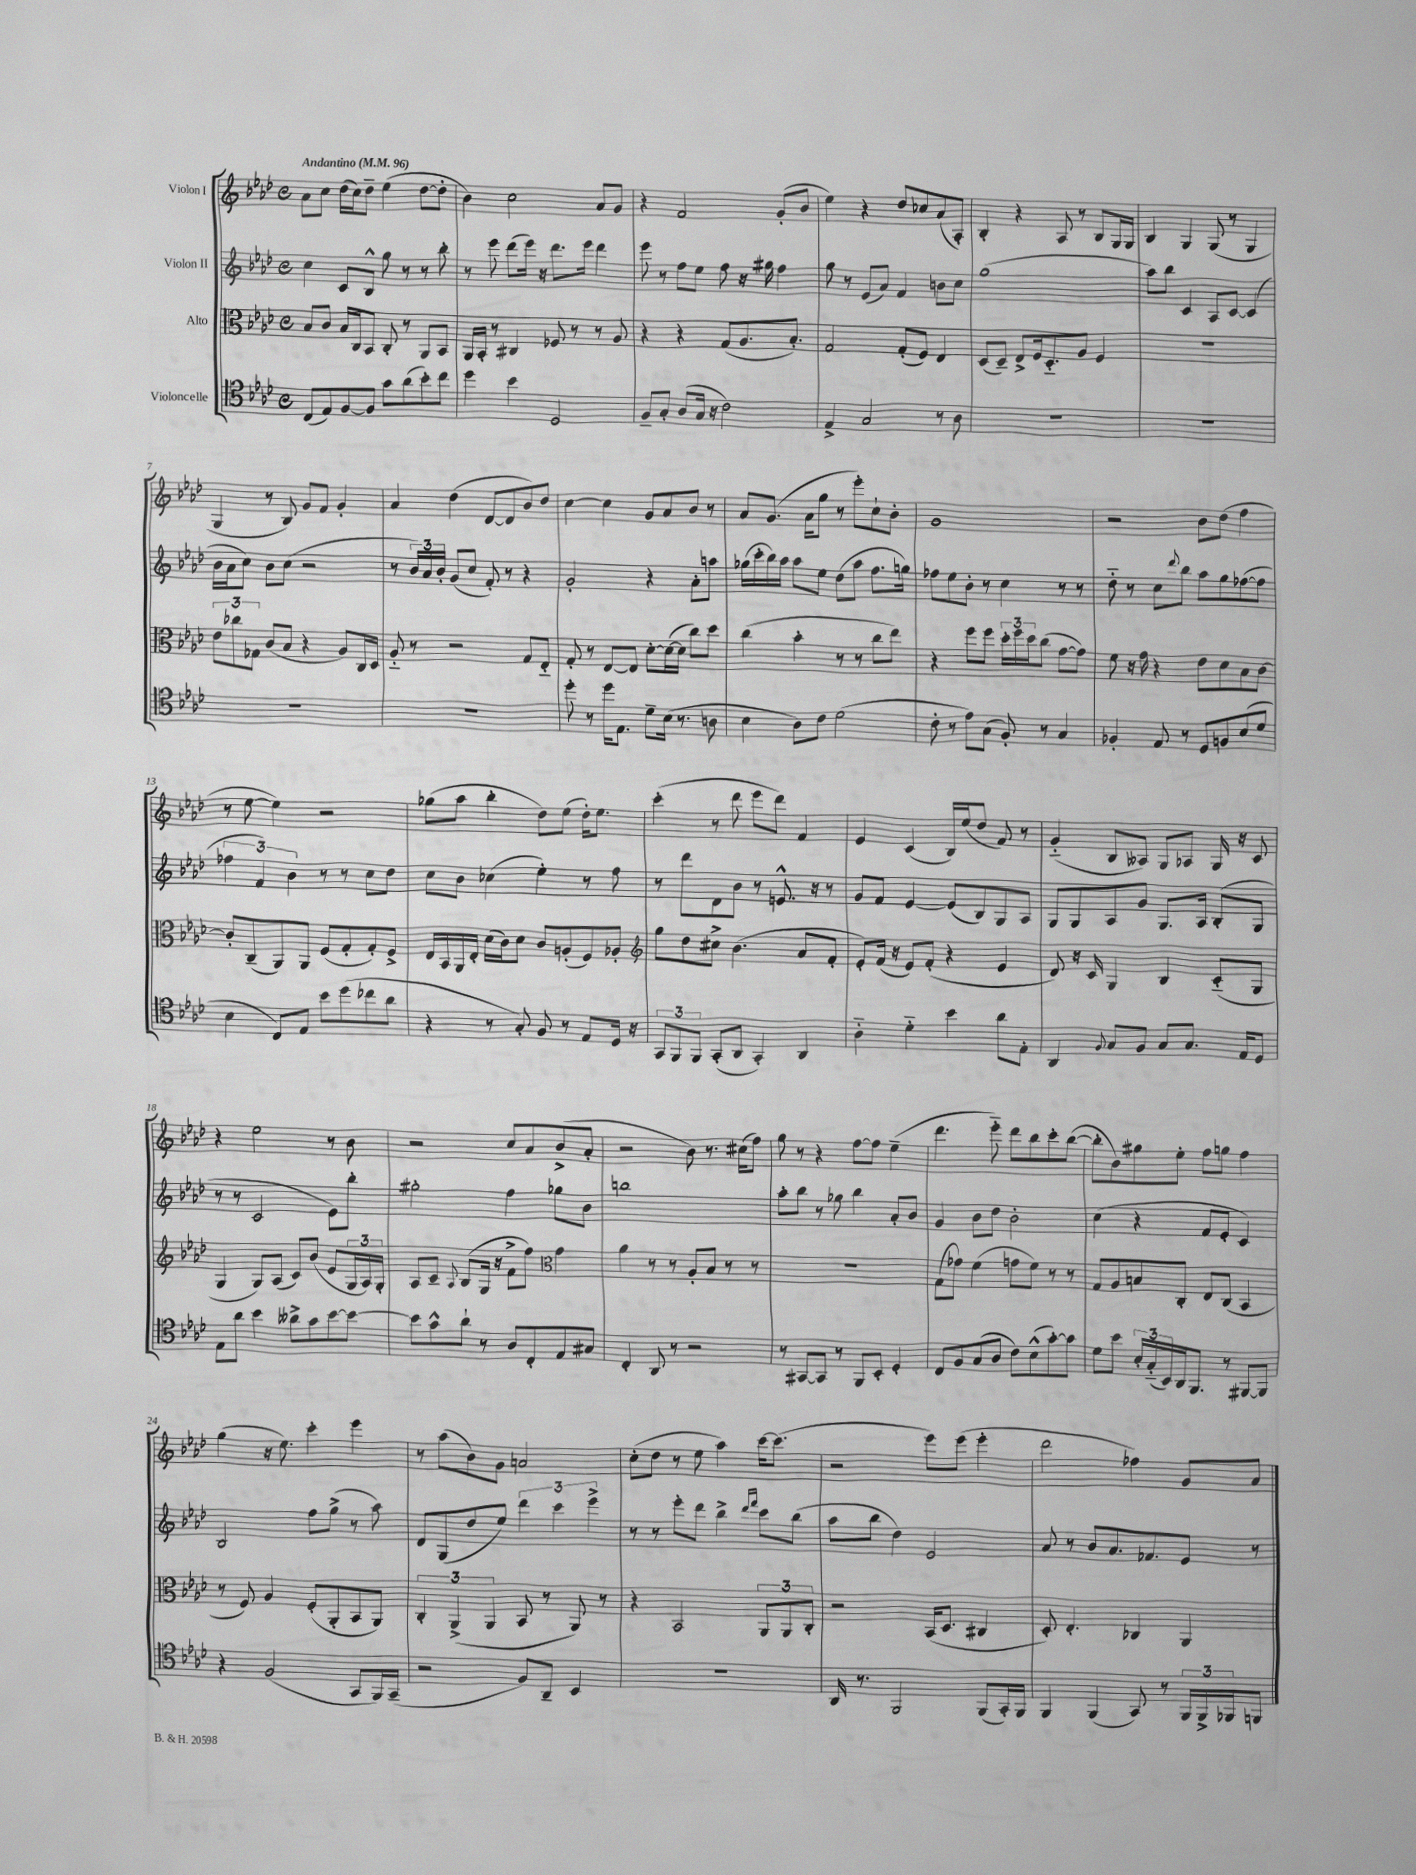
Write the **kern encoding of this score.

**kern	**kern	**kern	**kern
*part4	*part3	*part2	*part1
*staff4	*staff3	*staff2	*staff1
*I"Violoncelle	*I"Alto	*I"Violon II	*I"Violon I
*clefC4	*clefC3	*clefG2	*clefG2
*k[b-e-a-d-]	*k[b-e-a-d-]	*k[b-e-a-d-]	*k[b-e-a-d-]
*M4/4	*M4/4	*M4/4	*M4/4
*met(c)	*met(c)	*met(c)	*met(c)
*MM96	*MM96	*MM96	*MM96
=1	=1	=1	=1
!	!	!	!LO:TX:a:B:t=Andantino
(8C/L	8B-/L	4cc\	8a-\L
8E-/)	8c/J	.	8cc\J
[8F/	16B-/LL	8c/L	(16dd-\LL
.	16C/J	.	16cc\J)
8F/J]	8BB-/J	8B-^^/J	8dd-~\J
8g\L	8C'/	8gg\	(4ee-\
(8a-\	8r	8r	.
8b-'\)	8AA-/L	8r	[8dd-\L
8cc\J	8BB-/J	8bb-'\	8dd-'\J]
=2	=2	=2	=2
4dd-\	16AA-/LL	8r	4b-\)
.	16BB-'/JJ	.	.
.	8r	8eee-\	.
4b-\	4C#X/	(8ddd-\L	2cc\
.	.	16eee-\Jk)	.
.	.	16r	.
2D-/	8F-X/	8.ddd-\L	.
.	8r	.	.
.	.	16eee-\Jk	.
.	8r	4ddd-\	8a-/L
.	8A-/	.	8g/J
=3	=3	=3	=3
8F~/L	4r	8eee-\	4r
8G'/J	.	8r	.
(8A-/L	4r	8ff\L	2f/
16G/Jk	.	8ee-\J	.
16r	.	.	.
2c\)	(8G/L	8ff\	.
.	8.A-/	16r	.
.	.	16gg#X\	.
.	.	4ff\	(8g'/L
.	8.B-'/J)	.	.
.	.	.	8b-/J
=4	=4	=4	=4
4E-^/	2G/	8gg\	4ee-\)
.	.	8r	.
2G/	.	(8e-/L	4r
.	.	8a-/J)	.
.	(8G'/L	4f/	8dd-/L
.	8F/J)	.	8cc-X/
8r	4E-/	8bn\L	(8a-/
8A-\	.	8cc\J	8A-'/J)
=5	=5	=5	=5
1r	(8D-/L	(1gg	4B-'/
.	8D-~/J)	.	.
.	8E-^/L	.	4r
.	16F/k	.	.
.	8.D-/	.	.
.	.	.	8A-/
.	8A-/J	.	8r
.	4F/	.	8B-/L
.	.	.	16G/L
.	.	.	16G/JJ
=6	=6	=6	=6
1r	1r	8aa-\L)	4B-/
.	.	8bb-\J	.
.	.	4c/	4G/
.	.	8A-/L	(8G/
.	.	[8c/J	8r
.	.	(4c/]	4G/
!!LO:LB:g=z
=7	=7	=7	=7
1r	12e-\L	16b-\LL	4G/
.	.	16a-\J	.
.	12cc-X\	.	.
.	.	8cc\J)	.
.	12G-X\J	.	.
.	(8c/L	8b-\L	8r
.	8B-/J	(8cc\J	8B-/)
.	4r	2r	8g/L
.	.	.	8f/J
.	8A-/L)	.	4g'/
.	16C/L	.	.
.	16D-/JJ	.	.
=8	=8	=8	=8
1r	8A-/	8r	4a-/
.	8r	24b-/LL)	.
.	.	24a-/	.
.	.	24b-'/JJ	.
.	2r	(8g/L	(4dd-\
.	.	8cc/J	.
.	.	8f'/)	[8d-/L
.	.	8r	8d-/]
.	8G/L	4r	8b-/)
.	8E-/J	.	8dd-/J
=9	=9	=9	=9
8dd-'\	8G'/	2g'/	[4cc\
8r	8r	.	.
16dd-\KL	[8E-/L	.	4cc\]
8.E-\J	.	.	.
.	8E-/J]	.	.
8d-~\L	[8d-'\L	4r	8g/L
(16B-\Jk	(16d-\L_	.	8a-/
8.r	16d-\JJ]	.	.
.	8cc\L)	8a-'\L	8b-/J
8An\	8dd-\J	8aan\J	8r
=10	=10	=10	=10
4B-\	(4cc\	(16gg-X\LL	8a-/L
.	.	16ccc'\	.
.	.	16bb-\)	(8.g/J
.	.	16aa-\JJ	.
8A-\L)	4b-'\	8aa-\L	.
.	.	.	16a-\KL
8c\J	.	8ee-\J	8gg\J
(2d-\	8r	(8dd-\L	8r
.	8r	8aa-\J	8eee-'\L)
.	8cc\L	8.ff\L	8cc`\
.	8ee-\J)	.	8b-'\J
.	.	16ggn\Jk)	.
=11	=11	=11	=11
8c'\	4r	8ff-X\L	1g
8r	.	8ee-\	.
8e-\L)	8ff\L	8b-'\J	.
(8G\J	8ff\J	8r	.
8F'/)	24dd-'\LL	4cc\	.
.	24ff\	.	.
.	24dd-\J	.	.
8r	(8cc\J	.	.
4G/	[8g\L	8r	.
.	8g\J])	8r	.
=12	=12	=12	=12
4F-X'/	8f\	8dd-\	2r
.	16r	8r	.
.	16g\	.	.
8E-/	4r	8cc\L	.
.	.	8qqddd-/	.
8r	.	8bb-\J	.
8D-/L	8e-\L	8aa-\L	8b-\L
8Fn/	8d-\	8gg\	(8dd-\J
(8B-/	8B-\	([8ff-X\	4ff\
8d-/J	[8c\J	8ff-\J]	.
!!LO:LB:g=z
=13	=13	=13	=13
4B-\	8c'/L]	6ff-X\	8r
.	(8C~/	.	[8ee-\
.	.	6f/)	.
8C/L)	8AA-/)	.	4ee-\])
.	.	6b-\	.
8E-/J	8AA-/J	.	.
8b-\L	(8F/L	8r	2r
(8dd-\	8G'/	8r	.
8cc-X\	8G'/)	8cc\L	.
8a-\J	8F^/J	8dd-\J	.
=14	=14	=14	=14
4r	16E-/LL	8cc\L	(8gg-X\L
.	16BB-/	.	.
.	16AA-/	8b-\J	8aa-\J
.	16E-'/JJ	.	.
8r	(16d-\LL	(4cc-X\	4bb-'\
.	16c\J)	.	.
8G'/)	8d-\J	.	.
8F/	8c/L	4ee-'\)	8dd-\L)
8r	(8An'/	.	(8ee-\J
8E-/L	8F/)	8r	16dd-'\KL)
.	.	.	8.ee-\J
16D-/Jk	8A-X'/J	8ff\	.
16r	.	.	.
=15	=15	=15	=15
*	*clefG2	*	*
12GG/L	8gg\L	8r	(4ccc'\
12FF/	.	.	.
.	8dd-\	8ddd-\L	.
12FF/J	.	.	.
(8GG'/L	8cc#X^\J	8d-\	8r
8AA-/J	(4.b-\	8b-\J	8ddd-\
4GG'/)	.	8r	8eee-\L
.	.	8.en^^/	8ddd-\J)
4AA-/	8a-/L	.	4f/
.	.	16r	.
.	8f'/J	8r	.
=16	=16	=16	=16
4A-\	8e-'/L)	8g/L	4e-/
.	(16f/Jk	8f/J	.
.	16r	.	.
4d-\	8e-/L)	[4e-/	(4c/
.	(8f'/J	.	.
4b-\	4r	(8e-/L]	16B-/LL)
.	.	.	(16ee-/J
.	.	8B-/)	8dd-/J
8a-\L	4e-/	8G/	8f/)
8E-'\J	.	8A-/J	8r
=17	=17	=17	=17
4AA-/	8d-/)	8G/L	(4g/
.	16r	8G/	.
.	16c/	.	.
8qqF/	.	.	.
8G/L	4G/	8A-/	8B-/L
8F/J	.	8g/J	8A--X/J)
8G/L	4B-/	8.G/L	8G/L
8.G/J	.	.	8A-X/J
.	.	16A-/Jk	.
.	(8c/L	(8B-'/L	16G/
16E-/KL	.	.	16r
8D-/J	8G/J	8G/J	8c/
!!LO:LB:g=z
=18	=18	=18	=18
8E-\L	4G/	8r	4r
8a-\J	.	8r	.
4b-\	8G/L)	2c/	2ee-\
.	(8A-/J	.	.
8a--X^\L	8c/L)	.	.
8g\	(8b-/J	.	.
[8b-\	8e-/L	8e-\L)	8r
8b-\J_	24G/L	8bb-'\J	8b-\
.	24A-/)	.	.
.	24G'/JJ	.	.
=19	=19	=19	=19
8b-\L]	8A-/L	2gg#X'\	2r
8g^^\	8c~/J	.	.
.	8qqA-/	.	.
8a-`\J	(8B-/L	.	.
8r	16G/Jk	.	.
.	16r	.	.
8A-/L	8f^\L	4ff\	8cc/L
8C'/	8ff\J)	.	8a-/
*	*clefC3	*	*
8E-/	4g\	8gg-X\L	(8b-^/
8G#X/J	.	8b-\J	8a-'/J
=20	=20	=20	=20
4C'/	4a-\	1bbn	2r
8AA-/	8r	.	.
8r	8r	.	.
2r	8A-'/L	.	8b-\)
.	8B-/J	.	8.r
.	8r	.	.
.	.	.	(16cc#X\KL
.	8r	.	8ff\J)
=21	=21	=21	=21
8r	1r	8aa-'\L	8gg\
[8GG#X/L	.	8bb-\J	8r
8GG#/J]	.	8r	4r
8r	.	8gg-X\	.
8FF/L	.	4bb-\	[8ff\L
8BB-'/J	.	.	8ff\J]
4D-'/	.	8a-'/L	(4ee-~\
.	.	8b-/J	.
=22	=22	=22	=22
8C/L	(8G\L	4g/	4.ddd-\
8F/	8g-X\J)	.	.
(8G/	(4f\	8b-\L	.
8A-/J	.	8dd-\J	8eee-\)
8c\L)	8gn\L	2b-'\	8ddd-\L
(8B-^^\	8f\J)	.	8bb-\
[8g'\)	8r	.	8ccc'\
8g\J]	8r	.	([8bb-\J
=23	=23	=23	=23
8d-\L	8G/L	(4cc\	8bb-'\L]
8b-\J	8A-/	.	8b-\)
24B-'/LL	8Bn/	4r	8gg#X\
(24G/	.	.	.
24BB-/)	.	.	.
16AA-/J	8C'/J	.	8ee-'\J
8.FF/J	.	.	.
.	8E-/L	8f/L	8ff\L
8r	(8C/J	8e-'/J	8ggn\J
[8FF#X/L	4BB-/	4c/)	4ff\
8FF#/J]	.	.	.
!!LO:LB:g=z
=24	=24	=24	=24
4r	8r	2B-/	(4gg\
.	8F/)	.	.
(2F/	4A-/	.	16r
.	.	.	8.ee-\)
.	(8F'/L	8ff\L	4ccc'\
.	8AA-'/	(8gg^\J	.
8GG/L	8BB-/	8r	4eee-\
16FF/L)	8AA-/J)	8aa-\)	.
(16GG~/JJ	.	.	.
=25	=25	=25	=25
2r	6C'/	8d-/L	8r
.	.	(8G/	(8aa-\L
.	(6AA-^/	.	.
.	.	8dd-/	8b-\)
.	6AA-/	.	.
.	.	8ee-/J)	8g\J
8F/L)	8BB-/	6ddd-\	2an/
8AA-~/J	8r	.	.
.	.	6ccc\	.
4BB-/	8AA-/)	.	.
.	.	6eee-^\	.
.	8r	.	.
=26	=26	=26	=26
1r	4r	8r	(8cc'\L
.	.	8r	8dd-\J
.	2BB-/	8eee-'\L	8r
.	.	8ddd-\J	8ee-\
.	.	4bb-^\	4aa-\)
.	.	16qqddd-/LL	.
.	.	16qqfff/JJ	.
.	12AA-/L	8ccc\L	[16ccc\KL
.	.	.	(8.ccc\J]
.	12AA-/	.	.
.	.	(8bb-\J	.
.	12C'/J	.	.
=27	=27	=27	=27
16AA-/	2r	8aa-\L	2r
8.r	.	.	.
.	.	8bb-\J	.
2FF/	.	4dd-\)	.
.	(16BB-/KL	2e-/	8eee-\L)
.	8.D-/J	.	.
.	.	.	(8eee-\J
(8FF/L	4C#X/	.	4eee-'\
16GG'/L)	.	.	.
16FF/JJ	.	.	.
=28	=28	=28	=28
4FF/	8D-'/)	8a-/	2ddd-\
.	4.E-'/	8r	.
(4FF/	.	8b-/L	.
.	.	8.a-/	.
8GG/)	4C-X/	.	4ff-X\)
.	.	8.f-X/	.
8r	.	.	.
24FF/LL	4AA-/	8e-/J	8g/L
24FF^/	.	.	.
24FF-X/J	.	.	.
8FFn/J	.	8r	8a-/J
==	==	==	==
*-	*-	*-	*-
